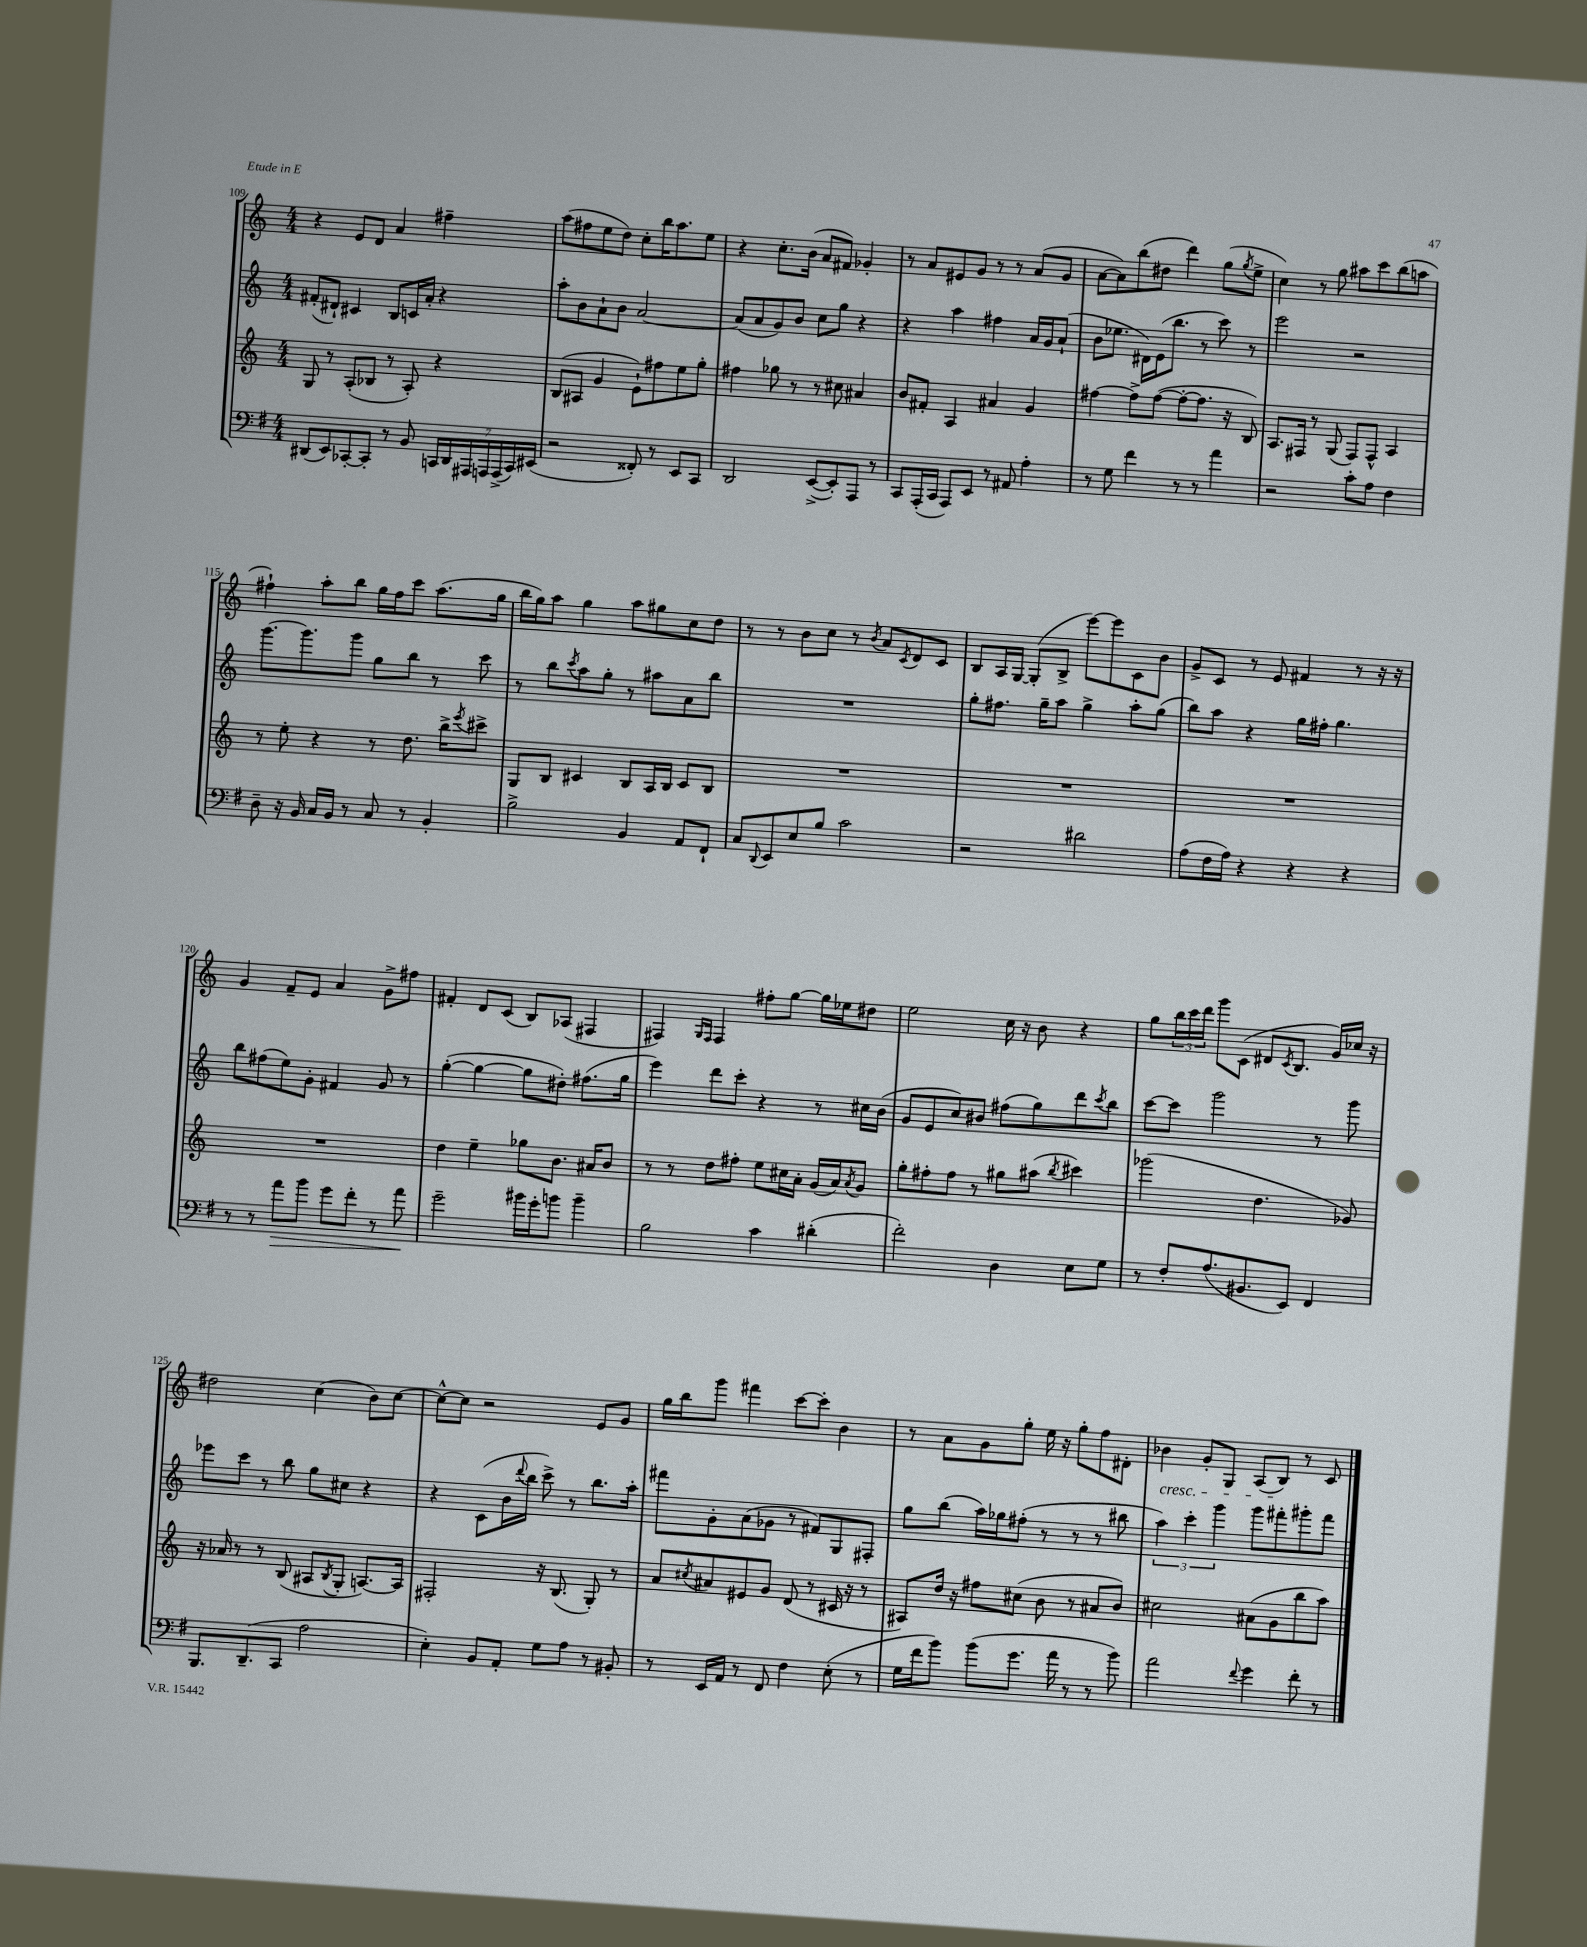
<<
\new StaffGroup <<
\new Staff = "s0" {
    \clef treble \key c \major \numericTimeSignature \time 4/4
    r4 e'8 d'8 a'4 fis''4-- |
    a''8( fis''8 e''8 d''8) c''8-. b''16 a''8. e''8 |
    r4 c''8.-. b'16( a'8 fis'8) ges'4-. |
    r8 a'8 eis'8 g'8 r8 r8 a'8( g'8 |
    a'8~ a'8) b''8( dis''8 d'''4) g''8( \acciaccatura { g''8 } e''8-> |
    c''4) r8 g''8 ais''8 c'''8 b''8( a''8 |
    fis''4-!) a''8-. b''8 g''16 fis''16 c'''8 a''8.( g''16 |
    b''16 g''16) a''8 g''4 a''8 gis''8 c''8 d''8 |
    r8 r8 b'8 c''8 r8 \acciaccatura { b'8 } a'8 \acciaccatura { c'8 } d'8 c'8 |
    b8 a16 g16~ g8-.( b8-> e'''8~) e'''8 c'8 b'8 |
    g'8-> c'8 r8 e'8 fis'4 r8 r16 r16 |
    g'4 f'8-- e'8 a'4 g'8-> fis''8 |
    fis'4-. d'8 c'8( b8) aes8( fis4 |
    fis4) \grace { g16 fis16 } fis4 fis''8-. g''8~ g''16 ees''16 dis''8 |
    e''2 c''16 r16 b'8 r4 |
    g''8 \tuplet 3/2 { b''16 c'''16 d'''16 } g'''8 c'8( dis'8 \acciaccatura { c'8 } b8. g'16) ces''16 r16 |
    dis''2 c''4( b'8) c''8~ |
    c''8~-^ c''8 r2 e'8 g'8 |
    g''16 b''16 g'''8 fis'''4 c'''8~ c'''8-. b'4 |
    r8 a'8 g'8 g''8-. e''16 r16 g''8-. f''8 dis'8-. |
    bes'4\cresc g'8-. g8 a8( b8\!) r8 c'8 \bar "|." |
}
\new Staff = "s1" {
    \clef treble \key c \major \numericTimeSignature \time 4/4
    fis'8-.( dis'8-!) cis'4 b8 c'16 a'16-. r4 |
    a''8-. b'8 a'8-! b'8 a'2~ |
    a'8( a'8 g'8) b'8 c''8 g''8 r4 |
    r4 a''4 fis''4 a'16 g'16 a'8-!( |
    b'8 ees''8. dis'16) e'16( b''8. r8 c'''8) r8 |
    e'''2 r2 |
    g'''8.~ g'''8. g'''8 g''8 b''8 r8 c'''8 |
    r8 b''8 \acciaccatura { c'''8 } a''8 g''8-. r8 ais''8 a'8 b''8 |
    R1 |
    g''8-. fis''8. g''16-- a''8 g''4-> a''8-. g''8( |
    b''8) a''8 r4 g''16 fis''16-. g''4. |
    b''8 fis''8( e''8) g'8-. fis'4 g'8 r8 |
    g''4~-.( g''4~ g''8 dis''8-.) fis''8.( g''16 |
    e'''4) d'''8 c'''8-. r4 r8 cis''16 b'16( |
    g'8 e'8 c''8) bis'8 fis''8( g''8) d'''8 \acciaccatura { c'''8 } b''8 |
    c'''8~ c'''8 g'''2 r8 g'''8 |
    ees'''8 c'''8 r8 b''8 g''8 cis''8 r4 |
    r4 c'8( b'16 \appoggiatura { d'''8 } b''16 c'''8->) r8 b''8. a''16-. |
    fis'''8 g'8-. a'8( ges'8 r8 fis'8) g8 fis8-. |
    g''8 b''8( a''16) ges''16 fis''8-.( r8 r8 r8 bis''8 |
    \tuplet 3/2 { a''4) c'''4-. g'''4 } g'''8 fis'''8-. gis'''8-. fis'''8 \bar "|." |
}
\new Staff = "s2" {
    \clef treble \key c \major \numericTimeSignature \time 4/4
    g8 r8 a8-.( bes8 r8 a8-.) r4 |
    b8( ais8 g'4 e'8-!) fis''8 e''8 g''8-. |
    fis''4 ges''8 r8 r8 cis''8 ais'4 |
    b'8 fis'8-. a4 ais'4 g'4 |
    fis''4~ fis''8-> fis''8~( fis''8~-. fis''8. r16 b8) |
    a8. fis16 r8 g8( fis8) fis8-^ a4 |
    r8 e''8-. r4 r8 d''8. b''16-> \acciaccatura { e'''8 } cis'''8-> |
    g8 b8 cis'4 b8 a16 b16 cis'8 b8 |
    R1 |
    R1 |
    R1 |
    R1 |
    d''4 e''4-- ges''8 b'8. ais'16 b'8 |
    r8 r8 d''8 fis''8-. e''8 cis''16 a'16-. g'16( a'16) \acciaccatura { a'8 } g'8 |
    g''8-. fis''8-. fis''8 r8 gis''8 ais''8( \acciaccatura { b''8 } cis'''4) |
    ges'''2( d''4. ges'8) |
    r16 aes'16 r8 r8 b8( ais8 \acciaccatura { b8 } g8-. a8.~) a16 |
    fis2-. r16 b8.( g8-.) r8 |
    a'8 \acciaccatura { cis''8 } ais'8 eis'8 g'8 d'8( r8 cis'16 r16 r8 |
    ais8) d''16 r16 fis''8 cis''8( b'8 r8 ais'8 b'8) |
    cis''2 ais'8( g'8 b''8 a''8) \bar "|." |
}
\new Staff = "s3" {
    \clef bass \key g \major \numericTimeSignature \time 4/4
    dis,8( e,8) ces,8~-. ces,8-. r8 b,8 \tuplet 7/4 { c,16 dis,16 ais,,16 a,,16 a,,16->( c,16) eis,16( } |
    r2 fisis,8-.) r8 e,8 c,8 |
    d,2 e,8~->( e,8-.) a,,8 r8 |
    c,8 a,,16-.( c,16 a,,8) e,8 r8 ais,8 a4-. |
    r8 g8 fis'4 r8 r8 a'4 |
    r2 c'8-. a8 fis4 |
    d8-- r16 b,16 c16 b,16 r8 c8 r8 b,4-. |
    b2-> b,4 a,8 fis,8-! |
    c8 \appoggiatura { d,8 } e,8 e8 b8 c'2 |
    r2 dis'2 |
    a8( fis16 a16) r4 r4 r4 |
    r8 r8 a'8\> b'8 g'8 fis'8-. r8 a'8\! |
    g'2-- bis'16 g'16-. b'8 b'4-- |
    b2 c'4 dis'4-.( |
    fis'2-.) d4 e8 g8 |
    r8 fis8-. a8.( bis,8. e,8) fis,4 |
    b,,8. d,8.--( c,8 a2 |
    e4-.) b,8 a,8-. g8 a8 r8 bis,8-. |
    r8 e,16 a,16 r8 fis,8 fis4 e8-.( r8 |
    g16 fis'16 b'8) b'8( g'8. a'16 r8 r8 b'8) |
    a'2 \appoggiatura { fis'8 } g'4 fis'8-. r8 \bar "|." |
}
>>
>>
\layout { \context { \Score currentBarNumber = #109 } }
